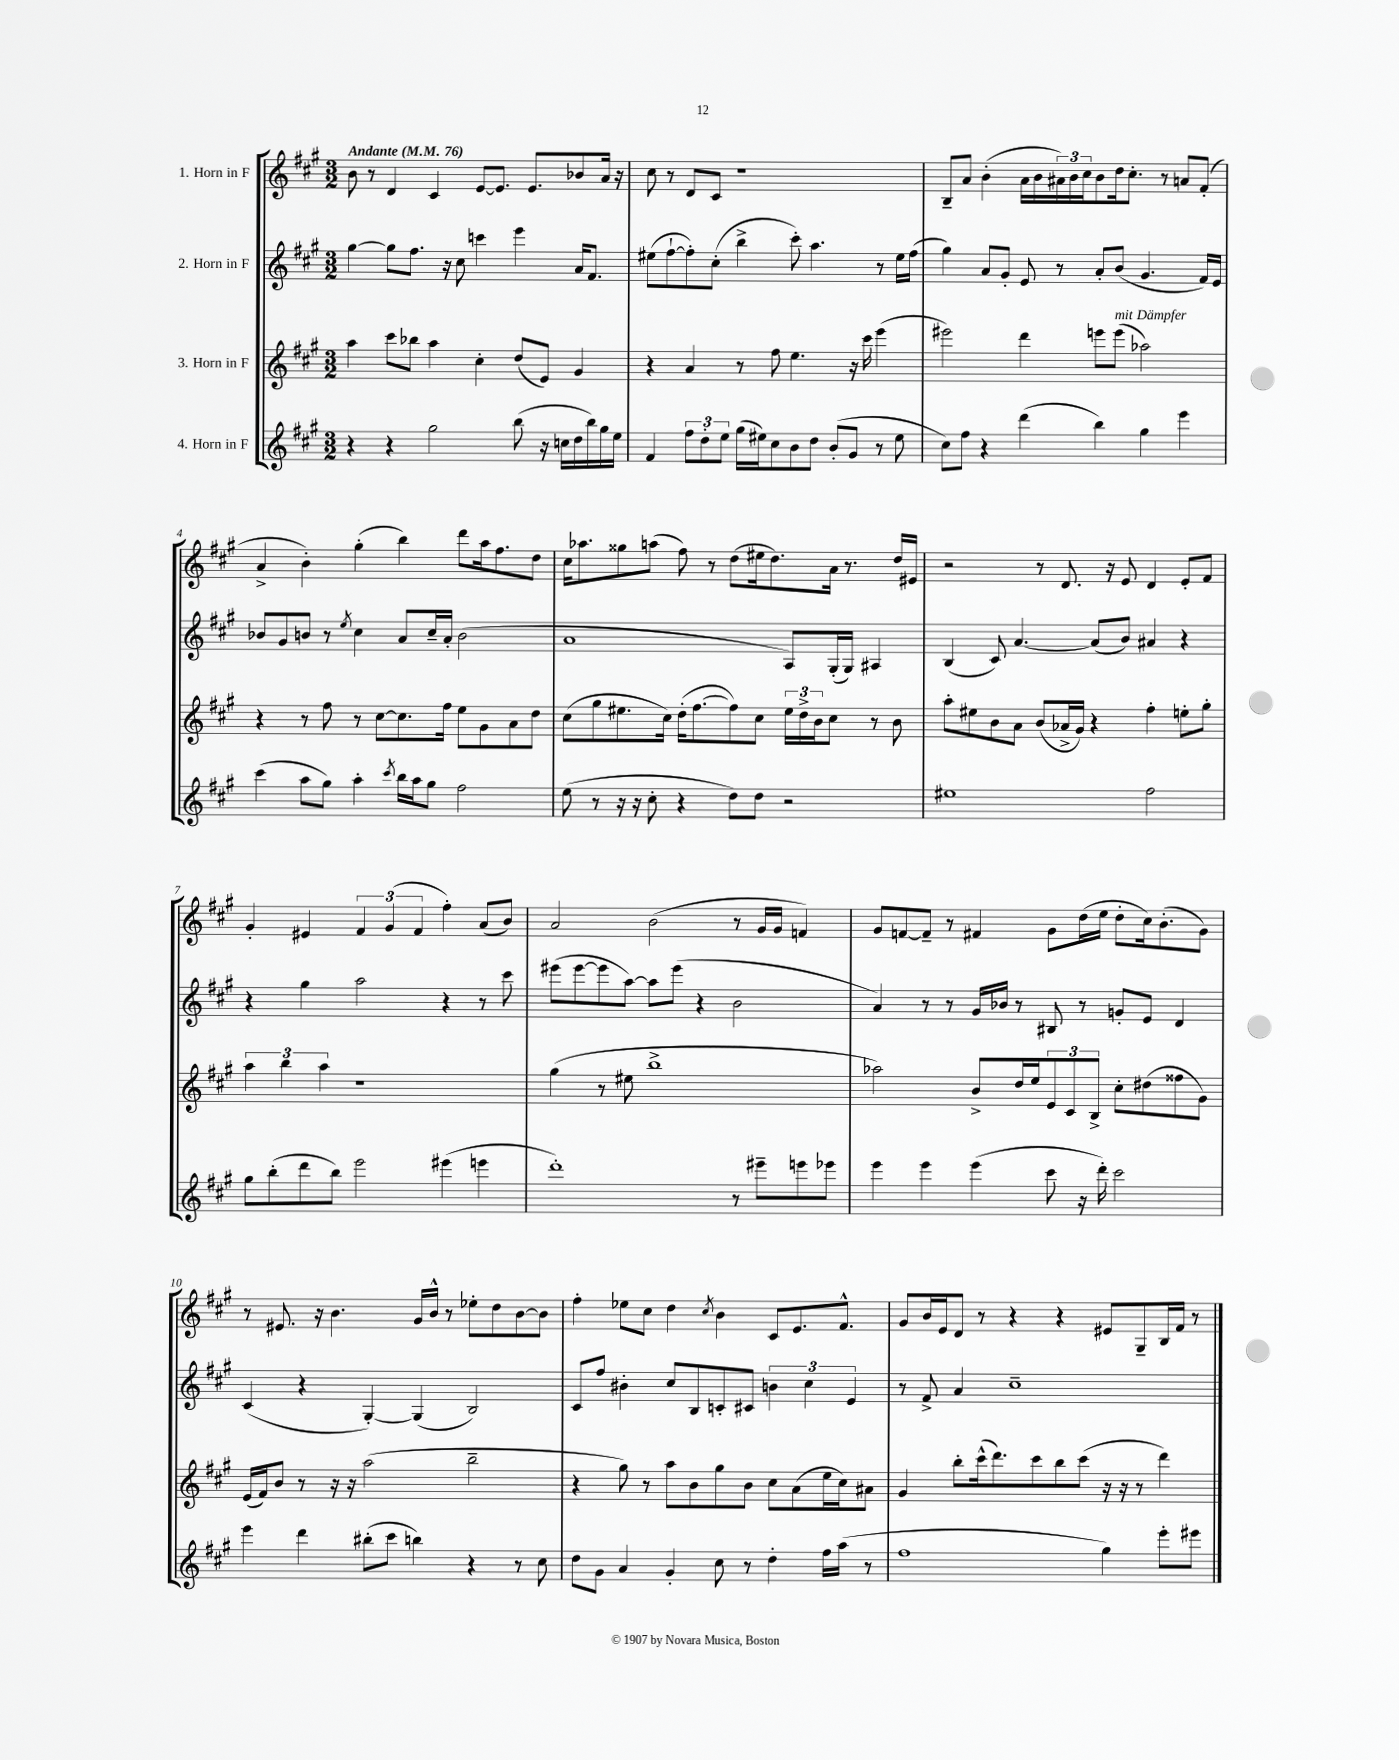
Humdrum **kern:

**kern	**kern	**kern	**kern
*staff4	*staff3	*staff2	*staff1
*clefG2	*clefG2	*clefG2	*clefG2
*k[f#c#g#]	*k[f#c#g#]	*k[f#c#g#]	*k[f#c#g#]
*M3/2	*M3/2	*M3/2	*M3/2
*MM76	*MM76	*MM76	*MM76
4r	4aa\	[4gg#\	8b\
.	.	.	8r
4r	8ccc#\L	8gg#\]L	4d/
.	8bb-\J	8.ff#\J	.
2gg#\	4aa\	.	4c#/
.	.	16r	.
.	.	8cc#\	.
.	4cc#'\	4ccc\	[8e/L
.	.	.	8.e/]J
(8bb\	(8dd/L	4eee\	.
.	.	.	8.e/L
16r	8e/J)	.	.
16cc\LL	.	.	.
16dd\	4g#/	16a/LK	8b-/
16bb\)	.	8.f#/J	.
16gg#\	.	.	16a/Jk
16ee\JJ	.	.	16r
=	=	=	=
4f#/	4r	(8ee#\L	8cc#\
.	.	[8ff#`\	8r
12ff#\L	4a/	8ff#'\])	8d/L
12dd'\	.	.	.
.	.	(8cc#'\J	8c#/J
12ee\J	.	.	.
(16gg#\LL	8r	4bb^\	1r
16ee#\J)	.	.	.
8cc#\	8ff#\	.	.
8b\	4.ee\	8ccc#'\)	.
8dd\J	.	4.aa\	.
(8b'/L	.	.	.
8g#/J	16r	.	.
.	16ccc#\	.	.
8r	(4eee\	8r	.
8ee#\	.	16ee#\LL	.
.	.	(16ff#\JJ	.
=	=	=	=
8cc#\L)	2eee#\)	4gg#\)	8B~/L
8ff#\J	.	.	8a/J
4r	.	8a/L	(4b'\
.	.	8g#'/J	.
(4ddd\	4ddd\	8e/	16a\LL
.	.	.	16b\
.	.	8r	24a#\)
.	.	.	24b\
.	.	.	24cc#\J
4bb\)	8eee\L	8a'/L	8b\
.	(8eee\J	(8b/J	16dd\k
.	.	.	8.cc#'\J
4gg#\	2aa-\)	4.g#/	.
.	.	.	8r
4eee\	.	.	8a/L
.	.	16f#/LL)	(8f#'/J
.	.	16e/JJ	.
=	=	=	=
(4ccc#\	4r	8b-/L	4a^/
.	.	8g#/	.
8aa\L	8r	8b/J	4b'\)
8gg#\J)	8ff#\	8r	.
.	.	8qee/	.
4aa'\	8r	4cc#\	(4gg#'\
.	[8cc#\L	.	.
8qccc#/	.	.	.
16bb\LL	8.cc#\]	8a/L	4bb\)
16aa\J	.	.	.
8gg#\J	.	16cc#~/L	.
.	16ff#\Jk	16a'/JJ	.
2ff#\	8ee\L	(2b\	8ddd\L
.	8g#\	.	16aa\k
.	.	.	8.ff#\
.	8a\	.	.
.	8dd\J	.	8dd\J
=	=	=	=
(8ee\	(8cc#\L	1a	16cc#\LK
.	.	.	8.aa-\
8r	8gg#\	.	.
16r	8.ee#\	.	8gg##\
16r	.	.	.
8cc#'\	.	.	(8aa\J
.	16cc#\Jk)	.	.
4r	(16dd'\LK	.	8ff#\)
.	[8.ff#\	.	.
.	.	.	8r
8dd\L)	8ff#\])	.	(8dd\L
8dd\J	8cc#\J	.	16ee#\k
.	.	.	8.dd\)
2r	24ee#\LL	8A/L)	.
.	24dd^\	.	.
.	24b\J	.	.
.	8cc#\J	(16G#'/L	16a\Jk
.	.	16G#/JJ)	8.r
.	8r	4A#/	.
.	8b\	.	16dd/LL
.	.	.	16e#/JJ
=	=	=	=
1ee#	8aa'\L	(4B/	2r
.	8ee#\	.	.
.	8b\	8c#/)	.
.	8a\J	[4.a/	.
.	(8b/L	.	8r
.	16a-^/L	.	8.d/
.	16g#/JJ)	.	.
.	4r	(8a/]L	.
.	.	.	16r
.	.	8b/J)	8e/
2ff#\	4ff#'\	4a#/	4d/
.	8ee'\L	4r	8e'/L
.	8gg#'\J	.	8f#/J
=	=	=	=
8gg#\L	6aa\	4r	4g#'/
(8bb'\	.	.	.
.	6bb\	.	.
8ddd\	.	4gg#\	4e#/
.	6aa\	.	.
8bb\J)	.	.	.
2eee\	1r	2aa\	6f#/
.	.	.	(6g#/
.	.	.	6f#/
(4eee#\	.	4r	4ff#'\)
4eee\	.	8r	(8a/L
.	.	8ccc#\	8b/J)
=	=	=	=
1ddd')	(4gg#\	(8eee#\L	2a/
.	.	[8eee#\	.
.	8r	8eee#\]	.
.	8ee#\	[8aa\J)	.
.	1bb^	8aa\]L	(2b\
.	.	(8eee#\J	.
.	.	4r	.
8r	.	2b\	8r
8eee#~\L	.	.	16g#/LL
.	.	.	16g#/JJ
8eee\	.	.	4f/)
8eee-\J	.	.	.
=	=	=	=
4eee\	2aa-\)	4a/)	8g#/L
.	.	.	[8f/
4eee\	.	8r	8f~/]J
.	.	8r	8r
(4eee\	8b^/L	16g#/LL	4f#/
.	.	16b-/JJ	.
.	16dd/L	8r	.
.	16ee/J	.	.
8ccc#\	12e/	8B#/	8g#\L
.	12c#/	.	.
16r	.	8r	(16dd\L
.	12B^/J	.	.
16ddd'\)	.	.	16ee\JJ
2ccc#\	8cc#'\L	8g'/L	8dd'\L
.	(8dd#\	8e/J	16cc#\k)
.	.	.	(8.b'\
.	8ff##\	4d/	.
.	8g#\J)	.	8g#\J)
=	=	=	=
4eee\	(16e/LL	(4c#/	8r
.	16f#/J)	.	.
.	8b/J	.	8.e#/
4ddd\	8r	4r	.
.	.	.	16r
.	16r	.	4.b\
.	16r	.	.
(8bb#'\L	(2aa\	[4G#'/)	.
8ccc#\J	.	.	.
4bb\)	.	(4G#/]	16g#/LL
.	.	.	16b^^/JJ
.	.	.	8r
4r	2bb~\	2B/)	8ee-'\L
.	.	.	8dd\
8r	.	.	[8b\
8cc#\	.	.	8b\]J
=	=	=	=
8dd\L	4r	8c#/L	4ff#'\
8g#\J	.	8ff#/J	.
4a/	8gg#\)	4b#'\	8ee-\L
.	8r	.	8cc#\J
4g#'/	8aa\L	8cc#/L	4dd\
.	8b\	8B/	.
.	.	.	8qcc#/
8cc#\	8gg#\	8c'/	4b\
8r	8b\J	8c#/J	.
4dd'\	8cc#\L	6b\	8c#/L
.	(8a\	.	8.e/
.	.	6cc#\	.
16ff#\LL	16ee\L	.	.
(16aa\JJ	16cc#\J)	.	8.f#^^/J
.	.	6e/	.
8r	8a#\J	.	.
=	=	=	=
1ff#	4g#/	8r	8g#/L
.	.	8f#^/	16b/L
.	.	.	16e/J
.	8bb'\L	4a/	8d/J
.	(16ccc#^^\k	.	8r
.	8.ddd\)	.	.
.	.	1cc#~	4r
.	8ccc#\	.	.
.	8bb\	.	4r
.	(8ccc#\J	.	.
4gg#\)	16r	.	8e#/L
.	16r	.	.
.	8r	.	8G#~/
8eee'\L	4ddd\)	.	16B/L
.	.	.	16f#/JJ
8eee#\J	.	.	8r
==	==	==	==
*-	*-	*-	*-
